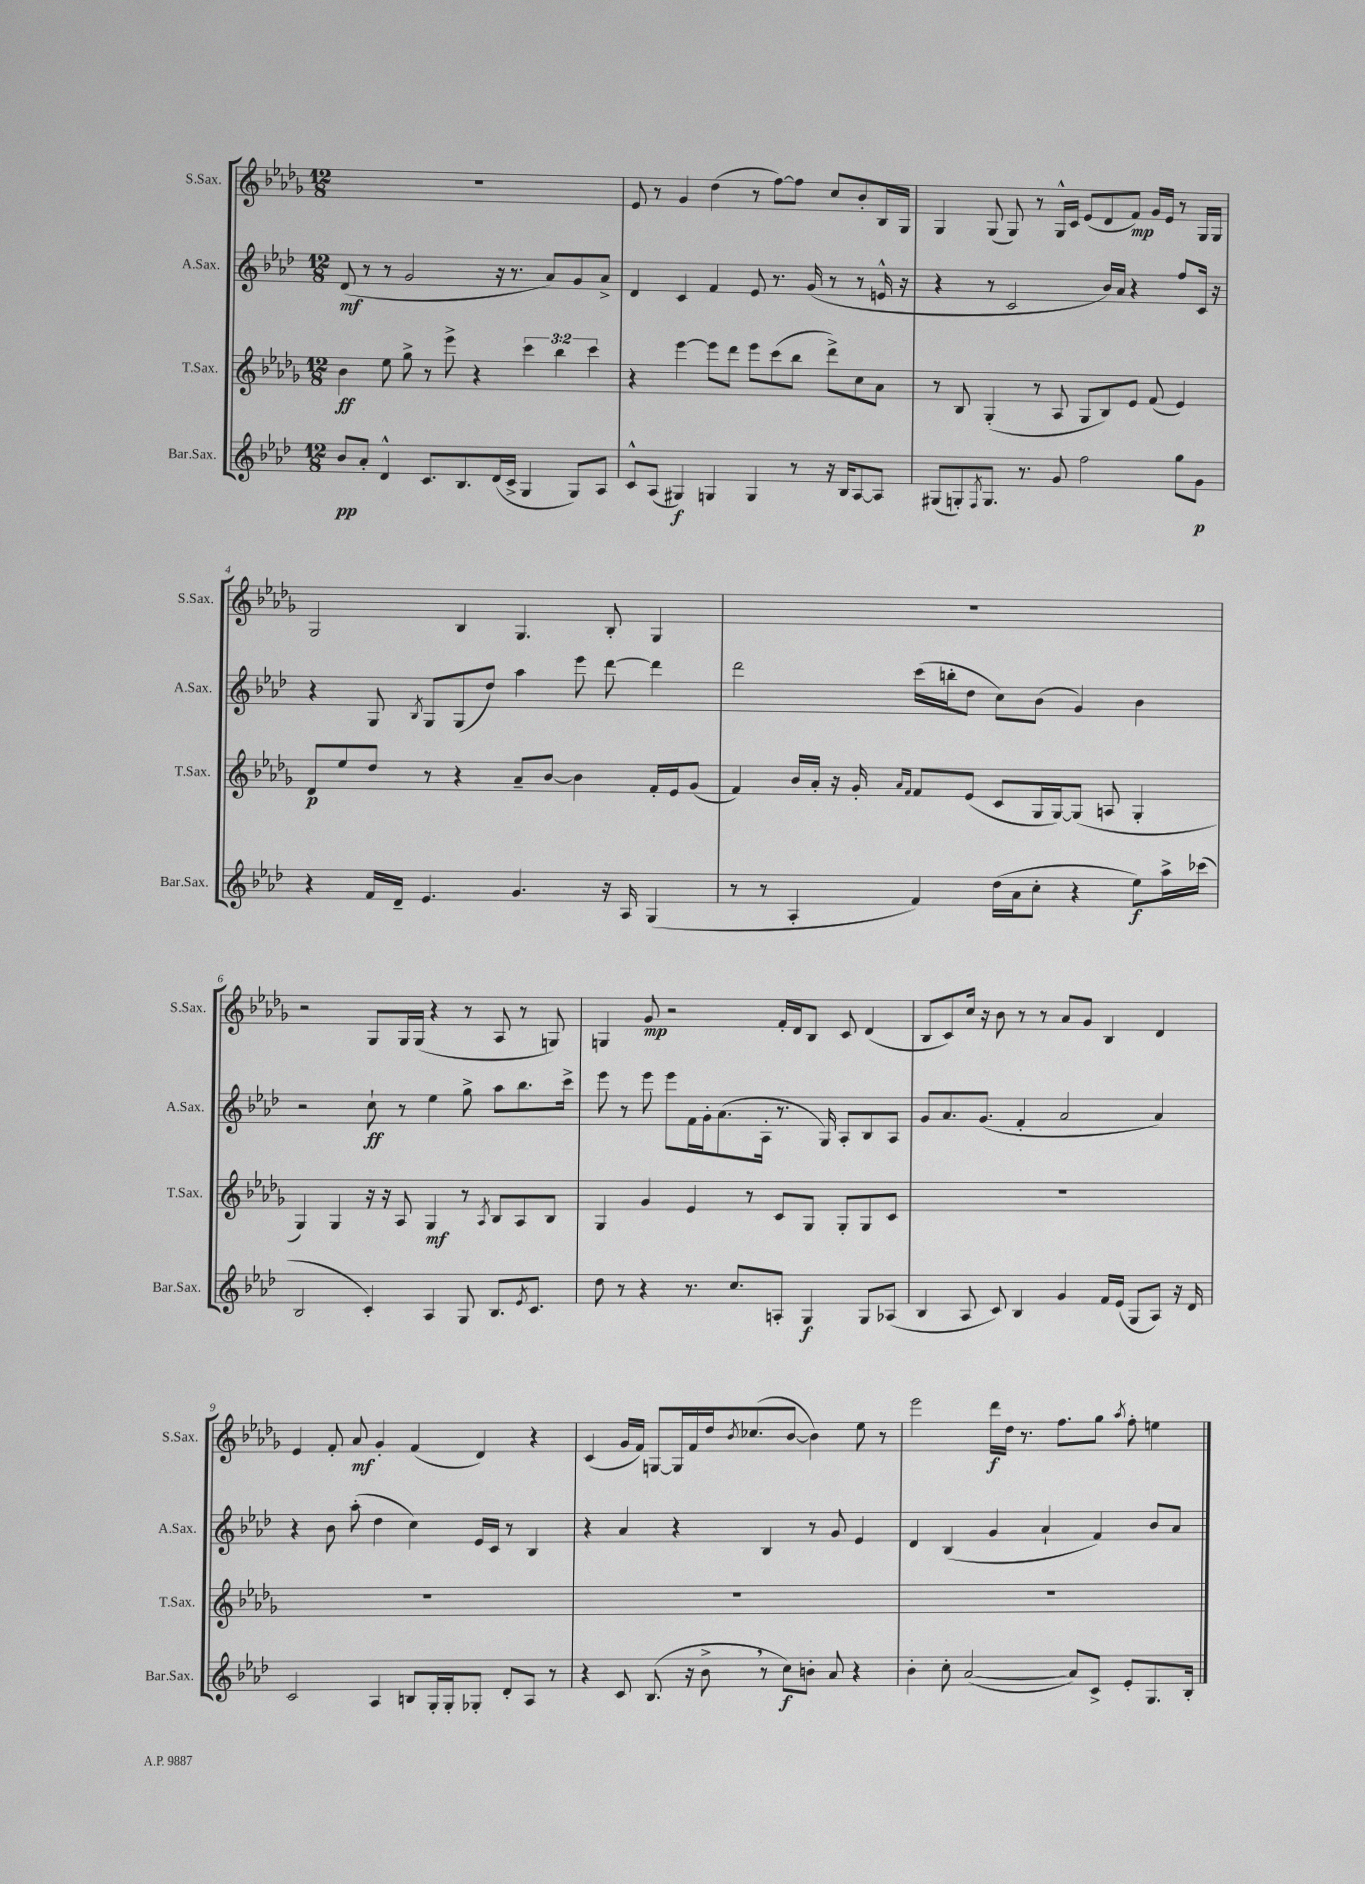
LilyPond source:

<<
\new StaffGroup <<
\new Staff = "s0" \with { instrumentName = "S.Sax." shortInstrumentName = "S.Sax." } {
    \clef treble \key des \major \numericTimeSignature \time 12/8
    R1. |
    ees'8 r8 ges'4 des''4( r8 f''8~) f''8 c''8 bes'8-. bes16 ges16 |
    ges4 ges8( ges8) r8 ges16-^ c'16 ees'8( des'8 f'8\mp) ges'16 ees'16 r8 ges16 ges16 |
    ges2 bes4 ges4. bes8-. ges4 |
    R1. |
    r2 ges8 ges16 ges16( r4 r8 aes8 r8 g8) |
    g4 ges'8\mp r2 f'16-. des'16 bes8 c'8 des'4( |
    bes8 c'8) c''16 r16 bes'8 r8 r8 aes'8 ges'8 bes4 des'4 |
    ees'4 f'8-. aes'8\mf ges'4-. f'4( des'4) r4 |
    c'4( ges'16 f'16) g8~ g16 f'16 des''16 \acciaccatura { bes'8 } ces''8.( bes'8~ bes'4) ees''8 r8 |
    ees'''2 des'''16\f des''16 r8. f''8. ges''8 \acciaccatura { aes''8 } f''8-. e''4 \bar "|." |
}
\new Staff = "s1" \with { instrumentName = "A.Sax." shortInstrumentName = "A.Sax." } {
    \clef treble \key aes \major \numericTimeSignature \time 12/8
    des'8\mf( r8 r8 g'2 r16 r8. aes'8) g'8 aes'8-> |
    des'4 c'4 f'4 ees'8 r8. g'16( r8 r8 e'16-^ r16 |
    r4 r8 c'2 bes'16) aes'16 r4 f''8 c'16 r16 |
    r4 g8 \acciaccatura { bes8 } g8 g8( des''8) aes''4 ees'''8 des'''8~ des'''4 |
    des'''2 c'''16( b''16-. des''8 c''8) bes'8( g'4) bes'4 |
    r2 c''8-!\ff r8 ees''4 g''8-> aes''8 bes''8. c'''16-> |
    ees'''8 r8 ees'''8 ees'''8 f'16 g'16-. aes'8.( aes16-. r8. g16) aes8-. bes8 aes8 |
    g'8 aes'8. g'8.( f'4-. aes'2 aes'4) |
    r4 bes'8 aes''8-.( des''4 c''4) ees'16 c'16 r8 bes4 |
    r4 aes'4 r4 bes4 r8 g'8 ees'4 |
    des'4 bes4( g'4 aes'4-! f'4) bes'8 aes'8 \bar "|." |
}
\new Staff = "s2" \with { instrumentName = "T.Sax." shortInstrumentName = "T.Sax." } {
    \clef treble \key des \major \numericTimeSignature \time 12/8 \override Staff.TupletNumber.text = #tuplet-number::calc-fraction-text
    bes'4\ff ees''8 ges''8-> r8 ees'''8-> r4 \tuplet 3/2 { c'''4 bes''4 c'''4 } |
    r4 ees'''4~ ees'''8 des'''8 ees'''8 c'''8( bes''8 des'''8->) c''8 aes'8 |
    r8 bes8 ges4-.( r8 aes8 ges8 bes8) ees'8 f'8( ees'4) |
    des'8\p ees''8 des''8 r8 r4 aes'8-- bes'8~ bes'4 f'16-. ees'16 ges'8( |
    f'4) bes'16 aes'16-. r16 ges'16-. \grace { aes'16 f'16 } f'8 ees'8( c'8 ges16 ges16~) ges8( a8 ges4-. |
    ges4) ges4 r16 r16 aes8 ges4\mf r8 \acciaccatura { aes8 } bes8 aes8 bes8 |
    ges4 ges'4 ees'4 r8 c'8 ges8 ges8-. ges8 c'8 |
    R1. |
    R1. |
    R1. |
    R1. \bar "|." |
}
\new Staff = "s3" \with { instrumentName = "Bar.Sax." shortInstrumentName = "Bar.Sax." } {
    \clef treble \key aes \major \numericTimeSignature \time 12/8
    bes'8\pp aes'8-. des'4-^ c'8. bes8. des'16( c'16-> g4 g8) aes8 |
    c'8-^ aes8( gis4\f) g4 g4 r8 r16 bes16 aes8~ aes8 |
    gis8( g8-.) \acciaccatura { f8 } g8. r8. g'8 f''2 g''8 g'8\p |
    r4 f'16 des'16-- ees'4. g'4. r16 aes16 g4( |
    r8 r8 aes4-. f'4) des''16( aes'16 c''8-. r4 ees''8\f) aes''16-> ces'''16( |
    bes2 c'4-.) aes4 g8 bes8. \acciaccatura { ees'8 } c'8. |
    des''8 r8 r4 r8. c''8. a8-. g4\f g8 aes8( |
    bes4 aes8 c'8) bes4 g'4 f'16 ees'16( g8 aes8) r16 des'16 |
    c'2 aes4 b8 g16-. g16-. ges8-. des'8-. aes8 r8 |
    r4 c'8 bes8.( r16 bes'8-> \breathe r8 c''8\f) b'8-. aes'8 r4 |
    bes'4-. c''8-. aes'2~( aes'8) c'8-> ees'8-. g8. bes16-. \bar "|." |
}
>>
>>
